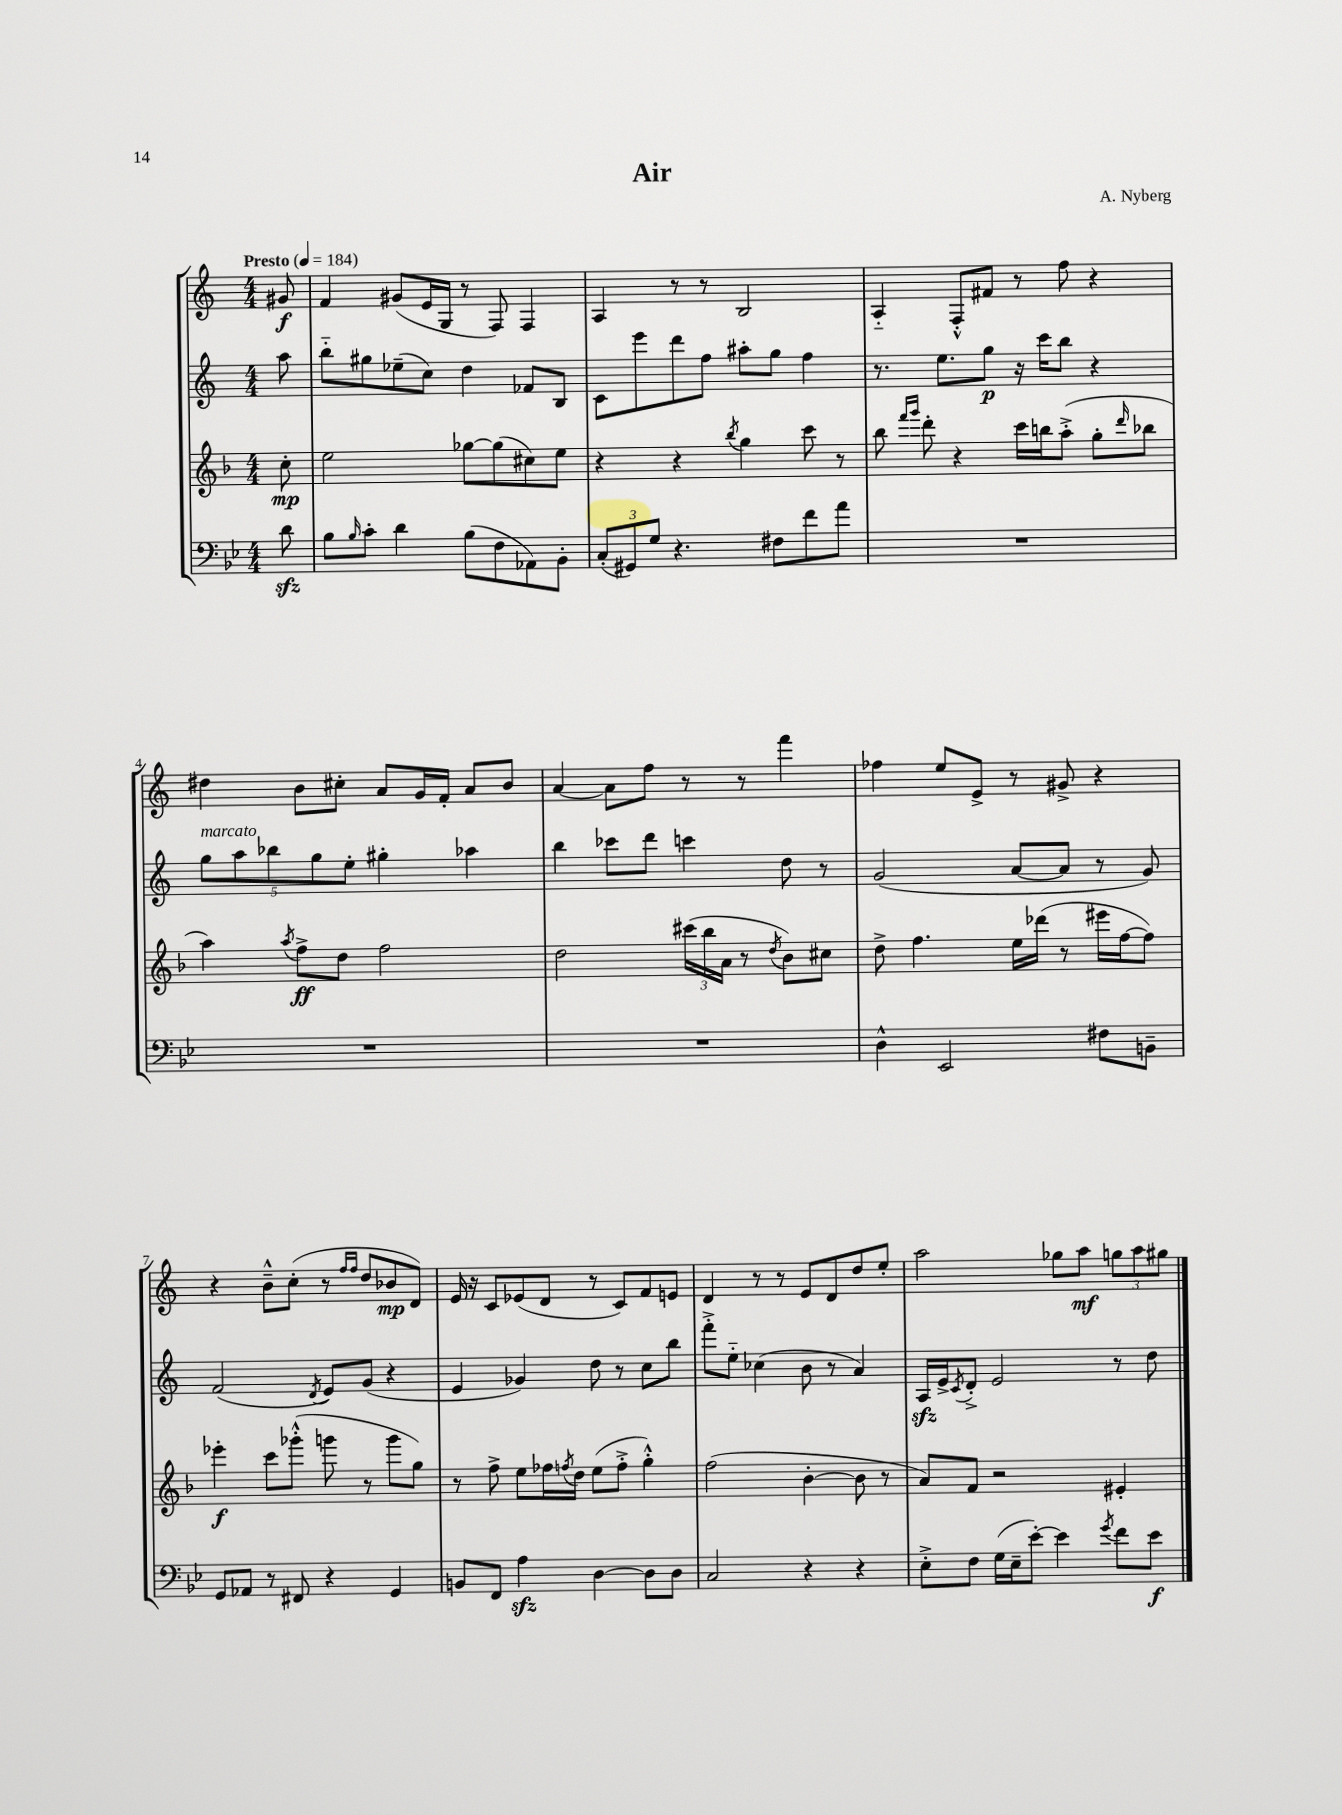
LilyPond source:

\header { title = "Air" composer = "A. Nyberg" }
<<
\new StaffGroup <<
\new Staff = "s0" {
    \clef treble \key c \major \numericTimeSignature \time 4/4 \partial 8 \tempo "Presto" 4 = 184
    gis'8\f |
    f'4 gis'8( e'16 g16 r8 f8) f4 |
    a4 r8 r8 b2 |
    a4-_ f8-.-^ fis'8 r8 f''8 r4 |
    dis''4 b'8 cis''8-. a'8 g'16 f'16-. a'8 b'8 |
    a'4~ a'8 f''8 r8 r8 f'''4 |
    fes''4 e''8 e'8-> r8 gis'8-> r4 |
    r4 b'8---^ c''8-.( r8 \grace { f''16 f''16 } d''8 bes'8\mp d'8) |
    e'16 r16 c'8 ees'8( d'8 r8 c'8) f'8 e'8 |
    d'4 r8 r8 e'8 d'8 d''8 e''8-. |
    a''2 ges''8 a''8\mf \tuplet 3/2 { g''8 a''8 gis''8 } \bar "|." |
}
\new Staff = "s1" {
    \clef treble \key c \major \numericTimeSignature \time 4/4 \partial 8
    a''8 |
    b''8-_ gis''8 ees''8--( c''8) d''4 fes'8 b8 |
    c'8 e'''8 d'''8 f''8 ais''8-. g''8 f''4 |
    r8. e''8. g''8\p r16 c'''16 b''8 r4 |
    \tuplet 5/4 { g''8^\markup { \italic "marcato" } a''8 bes''8 g''8 e''8-. } gis''4-. aes''4 |
    b''4 ces'''8 d'''8 c'''4 d''8 r8 |
    g'2( a'8~ a'8 r8 g'8) |
    f'2( \acciaccatura { d'8 } e'8) g'8( r4 |
    e'4 ges'4) d''8 r8 c''8 b''8 |
    f'''8-.-> e''8-_ ces''4( b'8 r8 a'4) |
    a16\sfz e'16-> \acciaccatura { c'8 } d'8-.-> e'2 r8 d''8 \bar "|." |
}
\new Staff = "s2" {
    \clef treble \key f \major \numericTimeSignature \time 4/4 \partial 8
    c''8-.\mp |
    e''2 ges''8~ ges''8( cis''8) e''8 |
    r4 r4 \acciaccatura { bes''8 } g''4 c'''8 r8 |
    bes''8 \grace { f'''16 g'''16 } d'''8-. r4 c'''16 b''16 a''8-.->( g''8-. \grace { d'''16 } bes''8 |
    a''4) \acciaccatura { a''8 } f''8->\ff d''8 f''2 |
    d''2 \tuplet 3/2 { cis'''16( bes''16 a'16 } r8 \acciaccatura { d''8 } bes'8) cis''8 |
    d''8-> f''4. e''16 des'''16( r8 eis'''16 f''16~ f''8) |
    ees'''4-.\f c'''8 ges'''8-.-^( g'''8 r8 g'''8 g''8) |
    r8 f''8-> e''8 fes''16 \acciaccatura { f''8 } d''16 e''8( f''8-.-> g''4-.-^) |
    f''2( bes'4~-. bes'8 r8 |
    a'8) f'8 r2 eis'4-. \bar "|." |
}
\new Staff = "s3" {
    \clef bass \key bes \major \numericTimeSignature \time 4/4 \partial 8
    d'8\sfz |
    bes8 \grace { bes16 } c'8-. d'4 bes8( f8 aes,8) bes,8-. |
    \tuplet 3/2 { c8-.( gis,8) g8 } r4. fis8 f'8 a'8 |
    R1 |
    R1 |
    R1 |
    d4-^ ees,2 fis8 b,8-- |
    g,8 aes,8 r8 fis,8 r4 g,4 |
    b,8 f,8 a4\sfz d4~ d8 d8 |
    c2 r4 r4 |
    ees8-.-> f8 g16( ees16-- ees'8~-.) ees'4 \acciaccatura { g'8 } f'8 ees'8\f \bar "|." |
}
>>
>>
